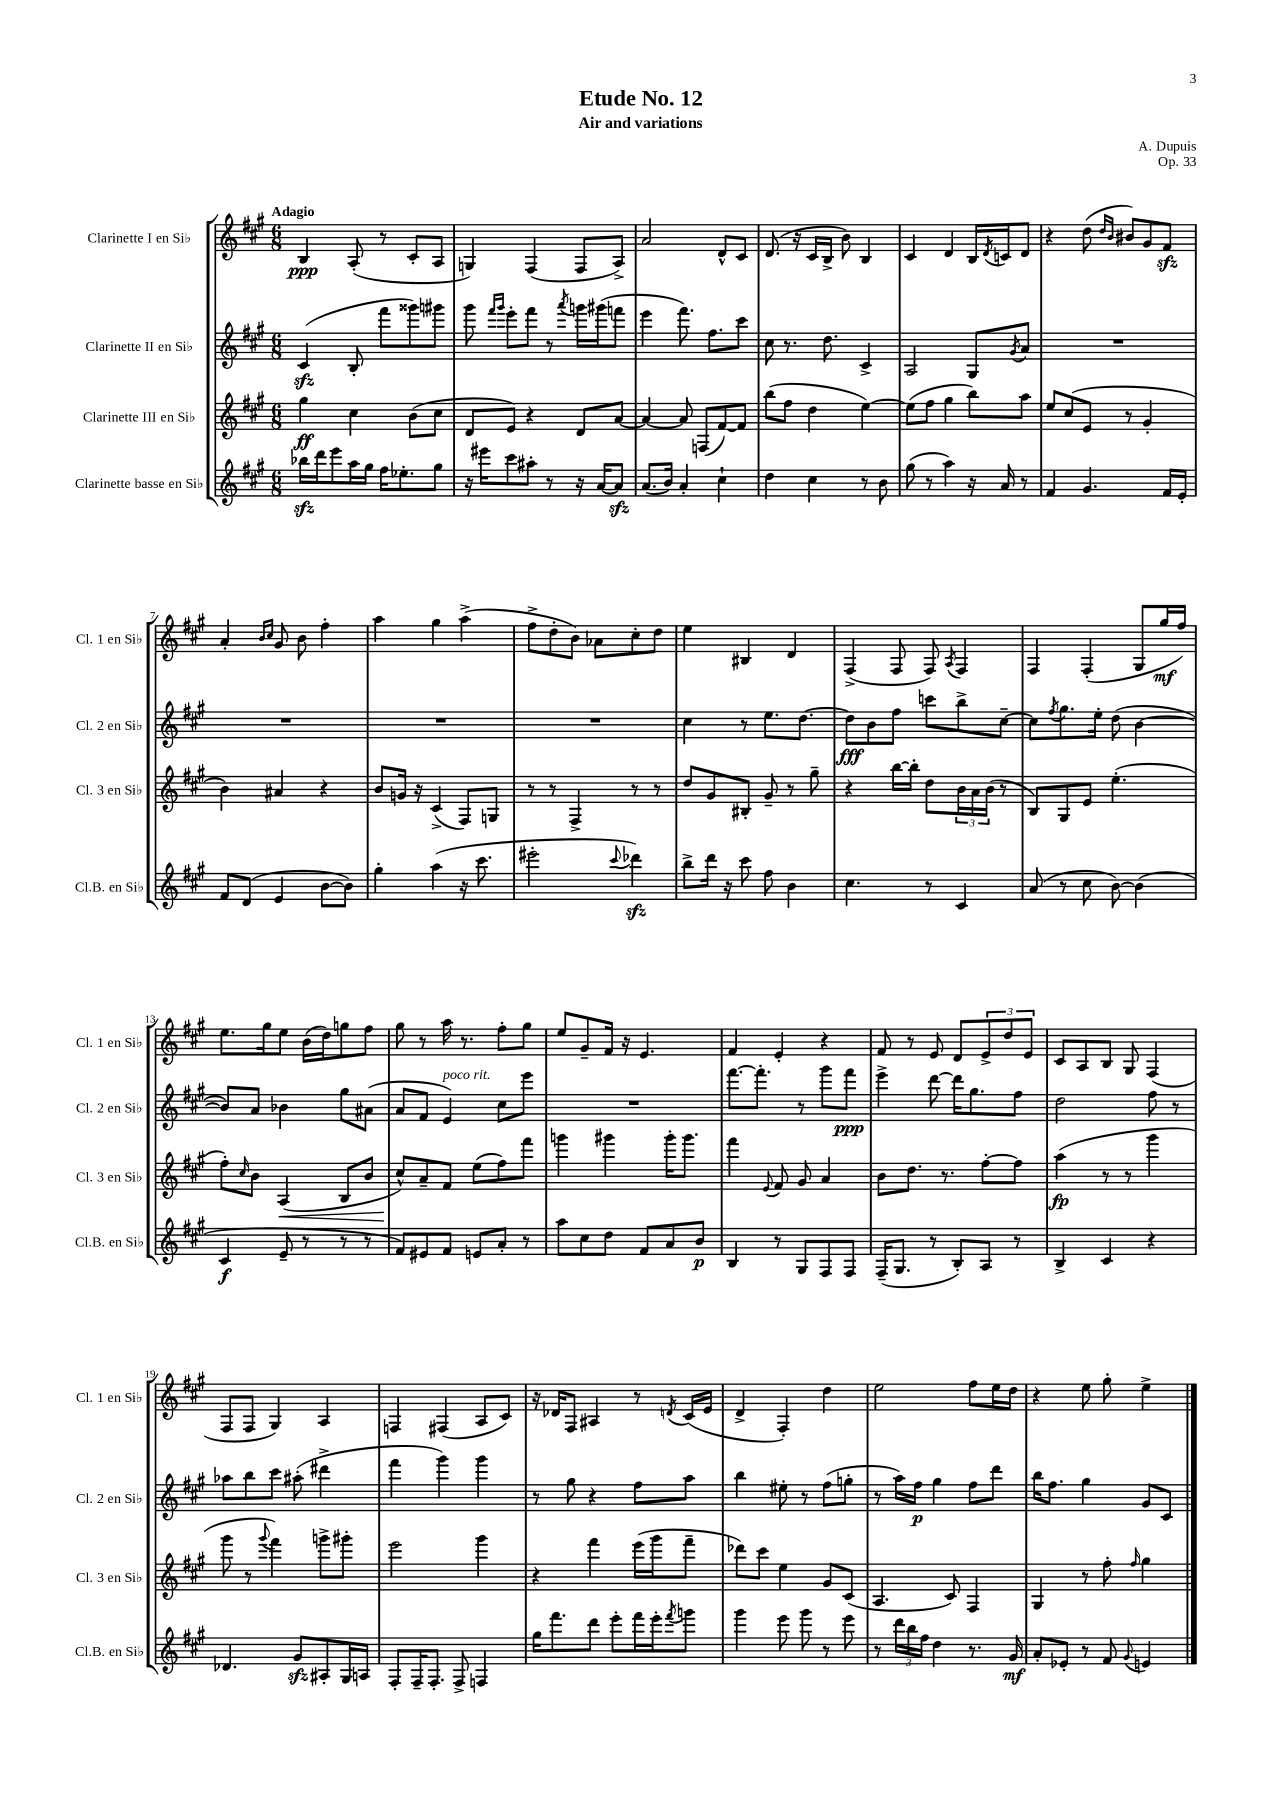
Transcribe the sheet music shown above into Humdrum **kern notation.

**kern	**dynam	**kern	**dynam	**kern	**dynam	**kern	**dynam
*part4	*part4	*part3	*part3	*part2	*part2	*part1	*part1
*staff4	*staff4	*staff3	*staff3	*staff2	*staff2	*staff1	*staff1
*I"Clarinette basse en Si♭	*	*I"Clarinette III en Si♭	*	*I"Clarinette II en Si♭	*	*I"Clarinette I en Si♭	*
*I'Cl.B. en Si♭	*	*I'Cl. 3 en Si♭	*	*I'Cl. 2 en Si♭	*	*I'Cl. 1 en Si♭	*
*clefG2	*	*clefG2	*	*clefG2	*	*clefG2	*
*k[f#c#g#]	*	*k[f#c#g#]	*	*k[f#c#g#]	*	*k[f#c#g#]	*
*M6/8	*	*M6/8	*	*M6/8	*	*M6/8	*
=1	=1	=1	=1	=1	=1	=1	=1
!	!	!	!	!	!	!LO:TX:a:B:t=Adagio	!
16bb-Xzz\LL	.	4gg#\	ff	(4c#zz/	.	4B/	ppp
16ddd\J	.	.	.	.	.	.	.
8eee\	.	.	.	.	.	.	.
16aa\L	.	4cc#\	.	8B'/	.	(8A'/	.
16gg#\JJ	.	.	.	.	.	.	.
16ff#\KL	.	.	.	8fff#\L	.	8r	.
8.ee-X'\	.	.	.	.	.	.	.
.	.	(8b\L	.	8ggg##X\)	.	8c#'/L	.
8gg#\J	.	8cc#\J	.	8ggg#X\J	.	8A/J	.
=2	=2	=2	=2	=2	=2	=2	=2
16r	.	8d/L	.	8ggg#\	.	4Gn/)	.
16eee#X\KL	.	.	.	.	.	.	.
.	.	.	.	16qqfff#/LL	.	.	.
.	.	.	.	16qqggg#/JJ	.	.	.
8ccc#\	.	8e/J)	.	8eee'\L	.	.	.
8aa#X'\J	.	4r	.	8fff#\J	.	(4F#/	.
8r	.	.	.	8r	.	.	.
.	.	.	.	8qaaa/	.	.	.
16r	.	8d/L	.	16gggn\LL	.	8F#/L	.
[16a/KL	.	.	.	(16ggg#X\J	.	.	.
8azz/J]	.	[8a/J	.	8fffn\J	.	8A^/J)	.
=3	=3	=3	=3	=3	=3	=3	=3
(8.a/L	.	4a/_	.	4eee\	.	2a/	.
16b/Jk)	.	.	.	.	.	.	.
4a'/	.	8a/]	.	8.fff#\)	.	.	.
.	.	(8Fn/L	.	.	.	.	.
.	.	.	.	8.ff#\L	.	.	.
4cc#`\	.	[8f#/)	.	.	.	8d^^/L	.
.	.	8f#/J]	.	8ccc#\J	.	8c#/J	.
=4	=4	=4	=4	=4	=4	=4	=4
4dd\	.	(8bb\L	.	8cc#\	.	(8.d/	.
.	.	8ff#\J	.	8.r	.	.	.
.	.	.	.	.	.	16r	.
4cc#\	.	4dd\	.	.	.	16c#/LL	.
.	.	.	.	8.dd\	.	16B^/JJ	.
.	.	.	.	.	.	8b\)	.
8r	.	[4ee\)	.	4c#^/	.	4B/	.
8b\	.	.	.	.	.	.	.
=5	=5	=5	=5	=5	=5	=5	=5
(8gg#\	.	(8ee\L]	.	2A/	.	4c#/	.
8r	.	8ff#\J	.	.	.	.	.
4aa\)	.	4gg#\	.	.	.	4d/	.
16r	.	8bb\L)	.	8G#/L	.	16B/LL	.
.	.	.	.	.	.	8qd/	.
16a/	.	.	.	.	.	16cn/J	.
.	.	.	.	8qg#/	.	.	.
8r	.	8aa\J	.	8a/J	.	8d/J	.
=6	=6	=6	=6	=6	=6	=6	=6
4f#/	.	8ee/L	.	2.r	.	4r	.
.	.	(8cc#/	.	.	.	.	.
4.g#/	.	8e/J	.	.	.	(8dd\	.
.	.	.	.	.	.	16qqdd/LL	.
.	.	.	.	.	.	16qqb/JJ	.
.	.	8r	.	.	.	8b#X/L)	.
.	.	4g#'/	.	.	.	8g#/	.
16f#/LL	.	.	.	.	.	8f#zz/J	.
16e'/JJ	.	.	.	.	.	.	.
!!LO:LB:g=z
=7	=7	=7	=7	=7	=7	=7	=7
8f#/L	.	4b\)	.	2.r	.	4a'/	.
(8d/J	.	.	.	.	.	.	.
.	.	.	.	.	.	16qqb/LL	.
.	.	.	.	.	.	16qqcc#/JJ	.
4e/	.	4a#X/	.	.	.	8g#/	.
.	.	.	.	.	.	8b\	.
[8b\L	.	4r	.	.	.	4ff#'\	.
8b\J])	.	.	.	.	.	.	.
=8	=8	=8	=8	=8	=8	=8	=8
4gg#'\	.	8b/L	.	2.r	.	4aa\	.
.	.	16gn/Jk	.	.	.	.	.
.	.	16r	.	.	.	.	.
(4aa\	.	(4c#^/	.	.	.	4gg#\	.
16r	.	8F#/L)	.	.	.	(4aa^\	.
8.ccc#\	.	.	.	.	.	.	.
.	.	8Gn/J	.	.	.	.	.
=9	=9	=9	=9	=9	=9	=9	=9
2eee#X'\	.	8r	.	2.r	.	8ff#^\L	.
.	.	8r	.	.	.	8dd'\	.
.	.	4F#^/	.	.	.	8b\J)	.
.	.	.	.	.	.	8a-X\L	.
8qqccc#/	.	.	.	.	.	.	.
4ddd-Xzz\)	.	8r	.	.	.	8cc#'\	.
.	.	8r	.	.	.	8dd\J	.
=10	=10	=10	=10	=10	=10	=10	=10
8bb^\L	.	8dd/L	.	4cc#\	.	4ee\	.
16ddd\Jk	.	8g#/	.	.	.	.	.
16r	.	.	.	.	.	.	.
8ccc#\	.	8B#X'/J	.	8r	.	4B#X/	.
8ff#\	.	8g#~/	.	8.ee\L	.	.	.
4b\	.	8r	.	.	.	4d/	.
.	.	.	.	[8.dd\J	.	.	.
.	.	8gg#~\	.	.	.	.	.
=11	=11	=11	=11	=11	=11	=11	=11
4.cc#\	.	4r	.	8dd\L]	fff	(4F#^/	.
.	.	.	.	8b\	.	.	.
.	.	[16bb\LL	.	8ff#\J	.	8F#/	.
.	.	16bb'\JJ]	.	.	.	.	.
8r	.	8dd\L	.	8cccn\L	.	8F#/)	.
.	.	.	.	.	.	8qA/	.
4c#/	.	24b\L	.	8bb^\	.	4F#/	.
.	.	24a\	.	.	.	.	.
.	.	(24b\JJ	.	.	.	.	.
.	.	8r	.	[8cc#~\J	.	.	.
=12	=12	=12	=12	=12	=12	=12	=12
(8a/	.	8B/L)	.	8cc#\L]	.	4F#/	.
.	.	.	.	8qff#/	.	.	.
8r	.	8G#/	.	8.gg#\	.	.	.
8cc#\	.	8e/J	.	.	.	(4F#'/	.
.	.	.	.	16ee'\Jk	.	.	.
[8b\)	.	(4.ee'\	.	(8dd\	.	.	.
(4b\]	.	.	.	[4b\	.	8G#/L	.
.	.	.	.	.	.	16gg#/L	mf
.	.	.	.	.	.	16ff#/JJ)	.
!!LO:LB:g=z
=13	=13	=13	=13	=13	=13	=13	=13
4c#/	f	8ff#'\L)	.	8b/L])	.	8.ee\L	.
.	.	16qqcc#/	.	.	.	.	.
.	.	8b\J	.	8a/J	.	.	.
.	.	.	.	.	.	16gg#\k	.
!	!	!	!LO:HP:b	!	!	!	!
8e~/	.	(4A/	<	4b-X\	.	8ee\J	.
8r	.	.	.	.	.	(16b\LL	.
.	.	.	.	.	.	16dd\J)	.
8r	.	8B/L	.	8gg#\L	.	8ggn\	.
8r	.	8b/J	.	(8a#X\J	.	8ff#\J	.
=14	=14	=14	=14	=14	=14	=14	=14
8f#/L)	.	8cc#^^/L)	.	8a/L	.	8gg#\	.
8e#X/	.	8a~/	[	8f#/J	.	8r	.
!	!	!	!	!LO:TX:a:i:t=poco rit.	!	!	!
8f#/J	.	8f#/J	.	4e/)	.	16aa\	.
.	.	.	.	.	.	8.r	.
8en/L	.	(8ee\L	.	.	.	.	.
8a'/J	.	8ff#\)	.	8cc#\L	.	8ff#'\L	.
8r	.	8fff#\J	.	8eee\J	.	8gg#\J	.
=15	=15	=15	=15	=15	=15	=15	=15
8aa\L	.	4gggn\	.	2.r	.	8ee/L	.
8cc#\	.	.	.	.	.	8g#~/	.
8dd\J	.	4ggg#X\	.	.	.	16f#/Jk	.
.	.	.	.	.	.	16r	.
8f#/L	.	.	.	.	.	4.e/	.
8a/	.	16ggg#'\KL	.	.	.	.	.
.	.	8.ggg#\J	.	.	.	.	.
8b/J	p	.	.	.	.	.	.
=16	=16	=16	=16	=16	=16	=16	=16
4B/	.	4fff#\	.	[8.fff#\L	.	4f#/	.
.	.	.	.	8.fff#'\J]	.	.	.
.	.	8qqe/	.	.	.	.	.
8r	.	8f#/	.	.	.	4e'/	.
8G#/L	.	8g#/	.	8r	.	.	.
8F#/	.	4a/	.	8ggg#\L	.	4r	.
8F#/J	.	.	.	8fff#\J	ppp	.	.
=17	=17	=17	=17	=17	=17	=17	=17
(16F#~/KL	.	8b\L	.	4eee^\	.	8f#/	.
8.G#/J	.	.	.	.	.	.	.
.	.	8.dd\J	.	.	.	8r	.
8r	.	.	.	[8ddd\	.	8e/	.
.	.	8.r	.	.	.	.	.
8B'/L)	.	.	.	16ddd\KL]	.	8d/L	.
.	.	.	.	8.gg#\	.	.	.
8A/J	.	[8ff#'\L	.	.	.	12e^/	.
.	.	.	.	.	.	12dd/	.
8r	.	8ff#\J]	.	8ff#\J	.	.	.
.	.	.	.	.	.	12e/J	.
=18	=18	=18	=18	=18	=18	=18	=18
4B^/	.	(4aa\	fp	2dd\	.	8c#/L	.
.	.	.	.	.	.	8A/	.
4c#/	.	8r	.	.	.	8B/J	.
.	.	8r	.	.	.	8G#/	.
4r	.	4ggg#\	.	8ff#\	.	(4F#/	.
.	.	.	.	8r	.	.	.
!!LO:LB:g=z
=19	=19	=19	=19	=19	=19	=19	=19
4.d-X/	.	8ggg#\	.	8aa-X\L	.	8F#/L	.
.	.	8r	.	8bb\	.	8F#/J	.
.	.	8qqggg#/	.	.	.	.	.
.	.	4fff#\)	.	8ccc#\J	.	4G#/)	.
8g#zz/L	.	.	.	(8aa#X'\	.	.	.
8A#X'/	.	8gggn^\L	.	4ddd#X^\	.	4A/	.
16G#/L	.	8ggg#X'\J	.	.	.	.	.
16An/JJ	.	.	.	.	.	.	.
=20	=20	=20	=20	=20	=20	=20	=20
8F#'/L	.	2eee\	.	4fff#\	.	4Fn/	.
16F#~/K	.	.	.	.	.	.	.
8.F#'/J	.	.	.	.	.	.	.
.	.	.	.	4ggg#\)	.	(4F#X/	.
8F#^/	.	.	.	.	.	.	.
4Fn/	.	4ggg#\	.	4ggg#\	.	8A/L	.
.	.	.	.	.	.	8c#/J)	.
=21	=21	=21	=21	=21	=21	=21	=21
16gg#\KL	.	4r	.	8r	.	16r	.
8.fff#\	.	.	.	.	.	16d-X/KL	.
.	.	.	.	8gg#\	.	8F#/J	.
8ddd\J	.	4fff#\	.	4r	.	4A#X/	.
8eee'\L	.	.	.	.	.	.	.
16fff#\L	.	(16eee\LL	.	8ff#\L	.	8r	.
16eee'\J	.	16ggg#\J	.	.	.	.	.
8qfff#/	.	.	.	.	.	8qdn/	.
8gggn\J	.	8fff#~\J	.	8aa\J	.	(16c#/LL	.
.	.	.	.	.	.	16e/JJ	.
=22	=22	=22	=22	=22	=22	=22	=22
4ggg#\	.	8ddd-X\L)	.	4bb\	.	4d^/	.
.	.	8ccc#\J	.	.	.	.	.
8eee\	.	4ee\	.	8ee#X'\	.	4F#'/)	.
8ggg#\	.	.	.	8r	.	.	.
8r	.	8g#/L	.	(8ff#\L	.	4dd\	.
8eee\	.	(8c#/J	.	8ggn'\J	.	.	.
=23	=23	=23	=23	=23	=23	=23	=23
8r	.	4.A/	.	8r	.	2ee\	.
24ddd\LL	.	.	.	16aa\LL)	.	.	.
24bb\	.	.	.	.	.	.	.
.	.	.	.	16ff#\JJ	p	.	.
24ff#\JJ	.	.	.	.	.	.	.
4dd\	.	.	.	4gg#\	.	.	.
.	.	8c#/)	.	.	.	.	.
8.r	.	4F#/	.	8ff#\L	.	8ff#\L	.
.	.	.	.	8ddd\J	.	16ee\L	.
16g#/	mf	.	.	.	.	16dd\JJ	.
=24	=24	=24	=24	=24	=24	=24	=24
8a'/L	.	4G#/	.	16bb\KL	.	4r	.
.	.	.	.	8.ff#\J	.	.	.
8e-X'/J	.	.	.	.	.	.	.
8r	.	8r	.	4gg#\	.	8ee\	.
8f#/	.	8ff#'\	.	.	.	8gg#'\	.
8qqg#/	.	16qqff#/	.	.	.	.	.
4en/	.	4gg#\	.	8g#/L	.	4ee^\	.
.	.	.	.	8c#/J	.	.	.
==	==	==	==	==	==	==	==
*-	*-	*-	*-	*-	*-	*-	*-
